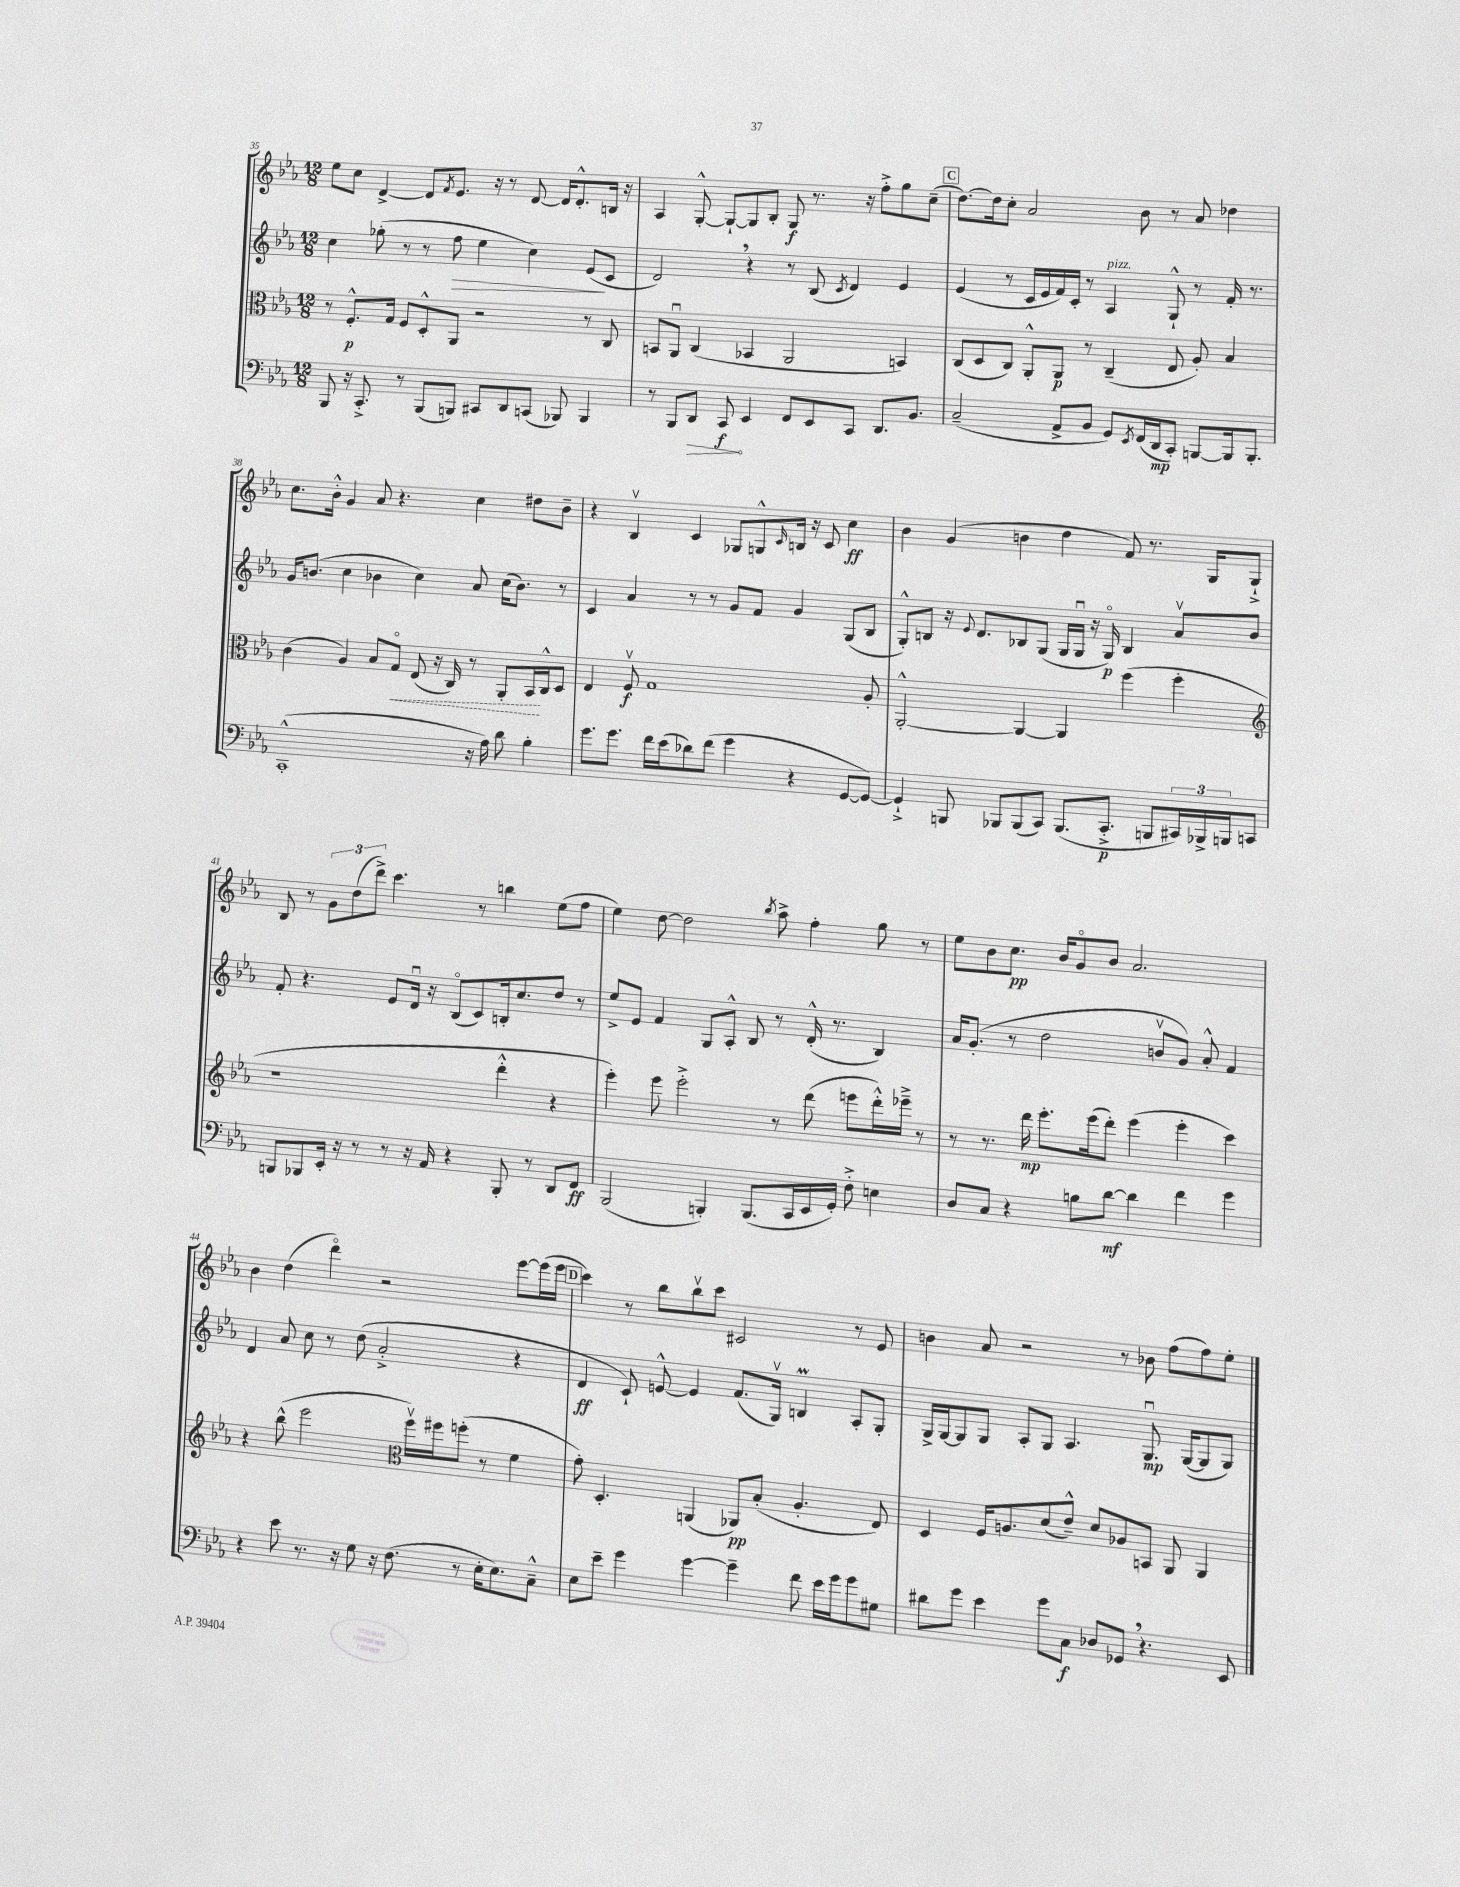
<<
\new StaffGroup <<
\new Staff = "s0" {
    \clef treble \key ees \major \numericTimeSignature \time 12/8
    ees''8 c''8 d'4~-> d'8 \acciaccatura { f'8 } ees'8. r16 r8 d'8~ d'16 d'8.-.-^ b16 r16 |
    aes4 g8~-.-^ g8~-! g8 bes8-. g8\f r8. r16 f''8-.-> g''8 c''8--( |
    \mark \markup { \box "C" } d''8.~) d''16 c''8-. aes'2 bes'8 r8 aes'8 des''4 |
    c''8. bes'16-.-^ g'4 aes'8 r4. c''4 dis''8 bes'8-- |
    r4 bes4\upbow c'4 ges8 g8-^ \grace { c'16 } b16 r16 c'8 c''4\ff |
    bes'4 g'4( b'4 d''4 f'8) r8. g16 g8-!-> |
    bes8 r8 \tuplet 3/2 { g'8 d''8( d'''8->) } c'''4. r8 b''4 ees''8( f''8 |
    ees''4) d''8~ d''2 \acciaccatura { bes''8 } aes''8-> f''4-. g''8 r8 |
    ees''8 bes'8 c''8.\pp bes'16 g'8\flageolet bes'8 aes'2. |
    bes'4 d''4( d'''4\flageolet) r2 ees'''8~ ees'''16( ees'''16 |
    \mark \markup { \box "D" } c'''4) r8 bes''8 bes''8\upbow c'''8 cis'2 r8 ees'8 |
    b'4 aes'8 r2 r8 bes'8 f''8( f''8) ees''8-. \bar "|." |
}
\new Staff = "s1" {
    \clef treble \key ees \major \numericTimeSignature \time 12/8
    c''4 ges''8-.( r8 r8 f''8\> ees''4 c''4) ees'8\!( c'8 |
    d'2) \breathe r4 r8 bes8( \acciaccatura { c'8 } d'4) ees'4 |
    \mark \markup { \box "C" } ees'4( r8 c'16 ees'16 f'16) c'16-. r8 aes4^\markup { \italic "pizz." } g8-!-^ r8 f'16-. r8. |
    g'16 b'8.( c''4 bes'4 c''4) aes'8 c''16( bes'8.) r8 |
    c'4 aes'4 r8 r8 g'8 f'8 g'4 g8( bes8 |
    g8-.-^) b8 r16 \appoggiatura { ees'8 } d'8. bes8 g8( g16 g16\downbow r16 g16\flageolet\p) bes4 aes'8\upbow bes'8 |
    f'8-. r4. ees'8 d'16\downbow r16 bes8\flageolet( c'8) b16-. c''8. d''8 r8 |
    ees''8-> ees'8 f'4 g8 aes8-.-^ bes8 r8 d'16-.-^( r8. bes4) |
    aes'16 g'8.-.( r8 d''2 b'8\upbow g'8) aes'8-.-^ f'4 |
    d'4 aes'8 c''8 r8 d''8( aes'2-.-> r4 |
    \mark \markup { \box "D" } d'4\ff c'8-!) e'8~-^ e'4 f'8.( g16\upbow) b4\prall aes8-. g8-. |
    g16-> g16~ g8 g8 aes8-. g8 aes4. g8.\downbow\mp g16~( g8 g8) \bar "|." |
}
\new Staff = "s2" {
    \clef alto \key ees \major \numericTimeSignature \time 12/8
    r8 f8.-.-^\p g16 f8 d8-.-^ aes,8 r2 r8 c8 |
    b,8 aes,8\downbow c4( bes,4 aes,2 b,4) |
    \mark \markup { \box "C" } c8( d8 c8) aes,8-.-^ aes,8\p r8 c4--( ees8 aes8-.) bes4 |
    c'4( aes4) bes8 \once \override Hairpin.style = #'dashed-line g8\flageolet\< ees8( r16 c16) r8 aes,8-. bes,16\! c16-^ d8 |
    ees4 f8\upbow\f g1 aes8-. |
    aes,2~-.-^ aes,4~ aes,4 f''4( f''4-. |
    \clef treble r1 d'''4-.-^ r4 |
    ees'''4-.) ees'''8 ees'''2-.-> r8 d'''8( e'''8 d'''16-.-^) ees'''16---> r8 |
    r8 r8. d'''16\mp ees'''8.-. ees'''16( d'''8-.) ees'''4( ees'''4-. c'''4) |
    r4 bes''8-^( ees'''2 \clef alto f''16\upbow) fis''16 f''8-.( r8 f'4 |
    \mark \markup { \box "D" } g'8-.) d4.-. a,4( aes,8\pp) bes8-.( aes4.-. ees8) |
    d4 f16 a8. d'8( ees'8---^) d'8 aes8 b,8 aes,8 aes,4 \bar "|." |
}
\new Staff = "s3" {
    \clef bass \key ees \major \numericTimeSignature \time 12/8
    bes,,8 r16 c,8.-.-> r8 bes,,8( b,,8) cis,8 d,8 c,8( bes,,8) bes,,4 |
    r8 bes,,8 \once \override Hairpin.circled-tip = ##t d,8\> c,8\f\! ees,4 f,8 ees,8 c,8 d,8. bes,8. |
    \mark \markup { \box "C" } c2--( aes,8-> bes,8 g,8) \acciaccatura { ees,8 } f,16( d,16\mp c,8-.) b,,8~ b,,16 b,,8.-. |
    c,1-.-^( r16 aes16) d'8 bes4-. |
    g'8. g'8. f'16 ees'16( des'8) f'8( g'4 r4 g,8~ g,8~) |
    g,4-!-> b,,8 bes,,8 bes,,8( c,8) bes,,8.( c,8.-.->\p b,,8 \tuplet 3/2 { cis,16) bes,,16-> b,,16 } c,8 |
    b,,8 bes,,8 ees,16-. r16 r8 r8 r16 aes,16 r4 bes,,8-. r8 d,8 f,8\ff |
    bes,,2( b,,4-.) b,,8.( c,16 ees,16 g,16-.) f8-.-> e4 |
    d8 c8 r4 b8 d'8~\mf d'4 f'4 g'4 |
    r4 ees'8 r8. r16 g8 r16 f8.( r8 ees16-. ees8.) c8---^ |
    \mark \markup { \box "D" } ees8 ees'8-- g'4 g'4~ g'4-- f'8 ees'16 g'16 g'8 gis8 |
    dis'8 g'8 ees'4 g'8 c8\f des8 ges,8 \breathe r4. ees,8 \bar "|." |
}
>>
>>
\layout { \context { \Score currentBarNumber = #35 } }
